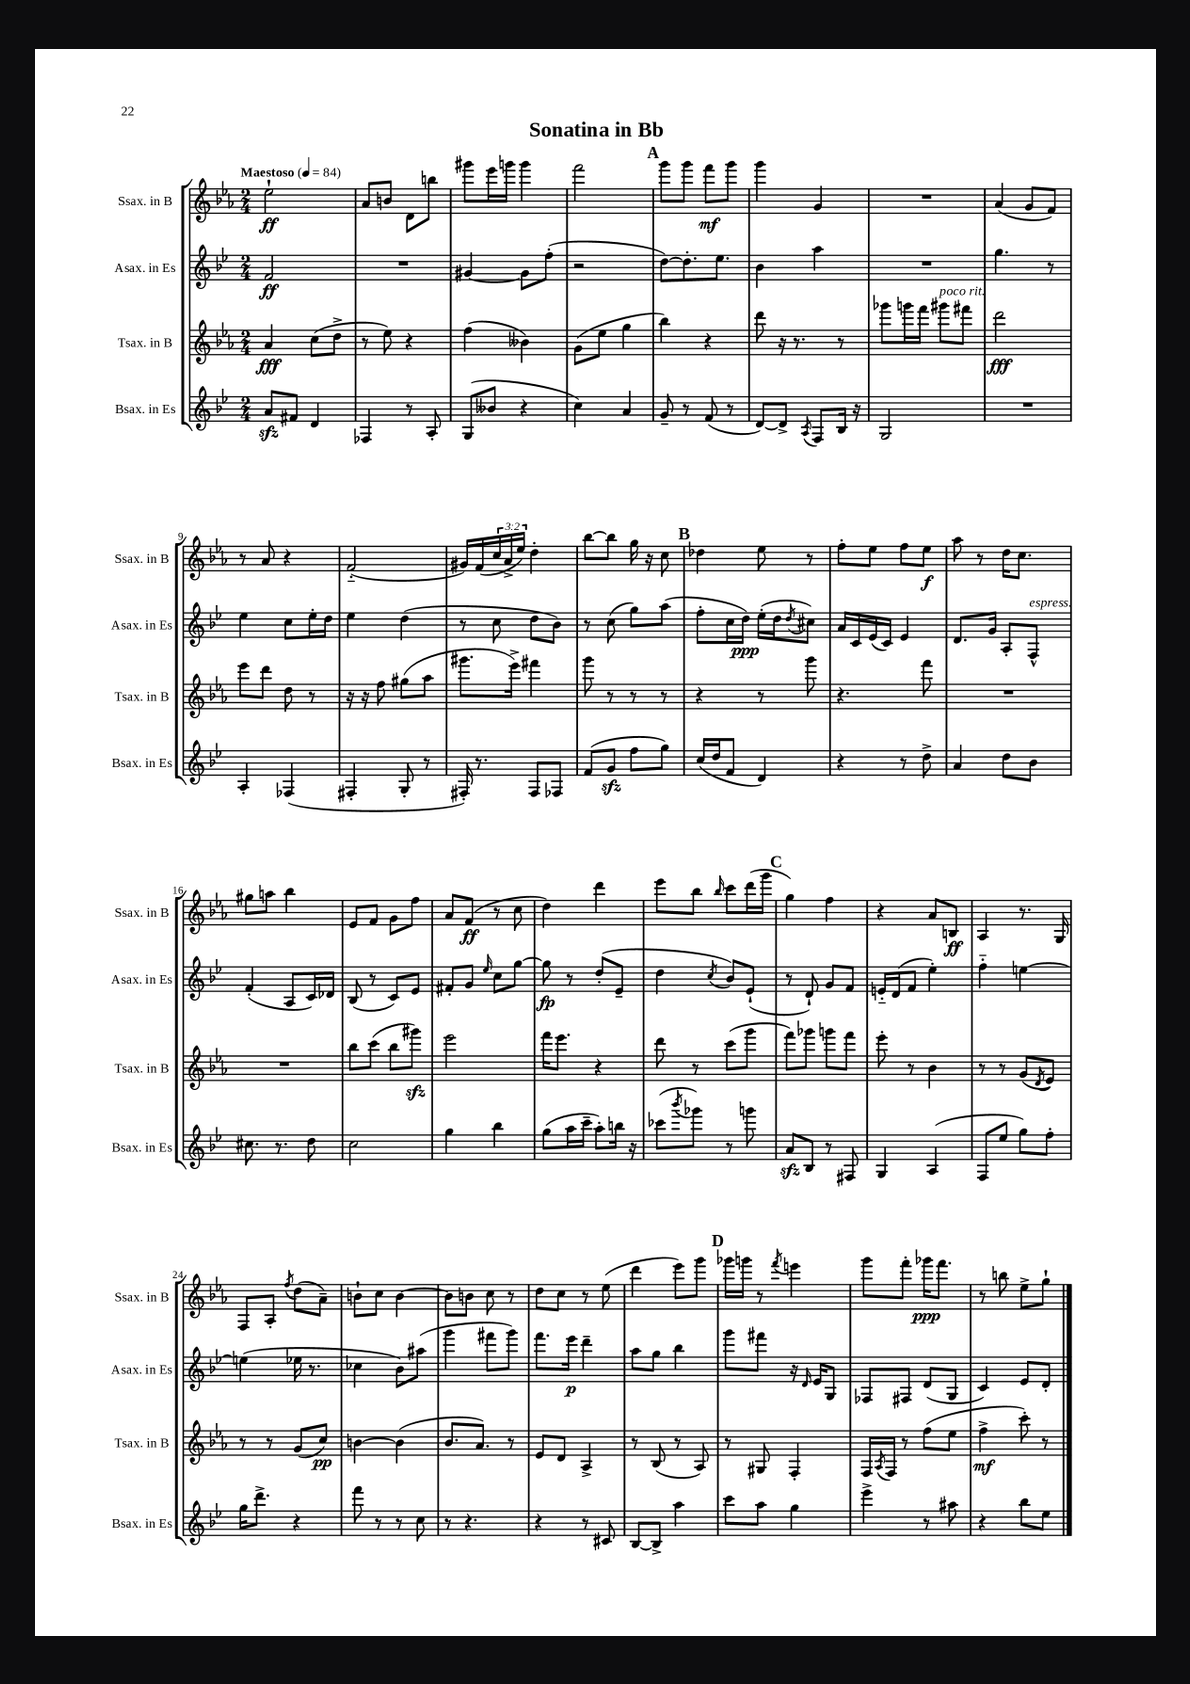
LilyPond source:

\header { title = "Sonatina in Bb" }
<<
\new StaffGroup <<
\new Staff = "s0" \with { instrumentName = "Ssax. in B" shortInstrumentName = "Ssax. in B" } {
    \clef treble \key ees \major \numericTimeSignature \time 2/4 \override Staff.TupletNumber.text = #tuplet-number::calc-fraction-text \tempo "Maestoso" 4 = 84
    ees''2-!\ff |
    aes'8 b'8 d'8 b''8 |
    gis'''8 ees'''16 g'''16 g'''4 |
    f'''2 |
    \mark \markup { \bold "A" } g'''8 g'''8 f'''8\mf g'''8 |
    g'''4 g'4 |
    R2 |
    aes'4( g'8 f'8) |
    r8 aes'8 r4 |
    f'2-_( |
    gis'16) f'16( \tuplet 3/2 { c''16 aes'16-> ees''16) } d''4-. |
    bes''8~ bes''8 g''16 r16 c''8 |
    \mark \markup { \bold "B" } des''4 ees''8 r8 |
    f''8-. ees''8 f''8 ees''8\f |
    aes''8 r8 d''16 c''8. |
    gis''8 a''8 bes''4 |
    ees'8 f'8 g'8 f''8 |
    aes'8 f'8\ff( r8 c''8 |
    d''4) d'''4 |
    ees'''8 bes''8 \grace { bes''16 } c'''8 d'''16( g'''16 |
    \mark \markup { \bold "C" } g''4) f''4 |
    r4 aes'8 b8\ff |
    aes4 r8. g16 |
    f8 aes8-. \acciaccatura { f''8 } d''8( aes'8--) |
    b'8-! c''8 b'4~ |
    b'8 b'8 c''8 r8 |
    d''8 c''8 r8 ees''8( |
    d'''4 ees'''8) g'''8 |
    \mark \markup { \bold "D" } ges'''16 g'''16 r8 \acciaccatura { f'''8 } e'''4 |
    g'''8 f'''8-. ges'''16\ppp f'''8. |
    r8 b''8 ees''8-> g''8-! \bar "|." |
}
\new Staff = "s1" \with { instrumentName = "Asax. in Es" shortInstrumentName = "Asax. in Es" } {
    \clef treble \key bes \major \numericTimeSignature \time 2/4
    f'2\ff |
    R2 |
    gis'4~ gis'8 f''8-.( |
    r2 |
    \mark \markup { \bold "A" } d''8~) d''8.-. ees''8. |
    bes'4 a''4 |
    R2 |
    g''4. r8 |
    ees''4 c''8 ees''16-. d''16 |
    ees''4 d''4( |
    r8 c''8 d''8 bes'8) |
    r8 c''8( g''8) a''8( |
    \mark \markup { \bold "B" } f''8-. c''16 d''16\ppp) ees''16-.( d''16 \acciaccatura { d''8 } cis''8) |
    a'16 c'16 ees'16( c'16) ees'4 |
    d'8. g'16 a8-. f8-^^\markup { \italic "espress." } |
    f'4-.( a8 c'16) des'16 |
    bes8( r8 c'8) ees'8 |
    fis'8-. g'8 \grace { ees''16 } c''8 g''8~ |
    g''8\fp r8 d''8-.( ees'8-- |
    d''4 \acciaccatura { c''8 } bes'8) ees'8-!( |
    \mark \markup { \bold "C" } r8 d'8-!) g'8 f'8 |
    e'16-_ d'16( f'8 ees''4-.) |
    f''4-_ e''4~ |
    e''4( ees''16 r8. |
    ces''4 bes'8) ais''8( |
    g'''4 fis'''8 g'''8) |
    f'''8. ees'''16\p d'''4-- |
    a''8 g''8 bes''4 |
    \mark \markup { \bold "D" } g'''8 fis'''8 r16 \grace { d'16 } ees'16 g8 |
    fes8 fis8 d'8( g8 |
    c'4) ees'8 d'8-. \bar "|." |
}
\new Staff = "s2" \with { instrumentName = "Tsax. in B" shortInstrumentName = "Tsax. in B" } {
    \clef treble \key ees \major \numericTimeSignature \time 2/4
    aes'4\fff c''8( d''8-> |
    r8 ees''8) r4 |
    f''4( beses'4) |
    g'8( ees''8 g''4 |
    \mark \markup { \bold "A" } bes''4) r4 |
    d'''8 r16 r8. r8 |
    ges'''8 g'''16 f'''16 gis'''8^\markup { \italic "poco rit." } fis'''8 |
    d'''2\fff |
    ees'''8 d'''8 d''8 r8 |
    r16 r16 f''8 gis''8( aes''8 |
    gis'''8. ees'''16->) fis'''4 |
    g'''8 r8 r8 r8 |
    \mark \markup { \bold "B" } r4 r8 g'''8 |
    r4. f'''8 |
    R2 |
    R2 |
    bes''8 c'''8( bes''8 gis'''8\sfz) |
    ees'''2 |
    f'''16 ees'''8. r4 |
    d'''8 r8 c'''8( g'''8 |
    \mark \markup { \bold "C" } f'''8) ges'''8 g'''8 f'''8 |
    ees'''8-. r8 bes'4 |
    r8 r8 g'8( \acciaccatura { d'8 } ees'8) |
    r8 r8 g'8( c''8\pp) |
    b'4~ b'4( |
    bes'8. aes'8.) r8 |
    ees'8 d'8 aes4-> |
    r8 bes8( r8 aes8) |
    \mark \markup { \bold "D" } r8 gis8 f4-. |
    f16 \acciaccatura { aes8 } f16 r8 f''8( ees''8 |
    f''4->\mf c'''8-.) r8 \bar "|." |
}
\new Staff = "s3" \with { instrumentName = "Bsax. in Es" shortInstrumentName = "Bsax. in Es" } {
    \clef treble \key bes \major \numericTimeSignature \time 2/4
    a'8\sfz fis'8 d'4 |
    fes4 r8 a8-. |
    g8( beses'8 r4 |
    c''4) a'4 |
    \mark \markup { \bold "A" } g'8-- r8 f'8( r8 |
    d'8~) d'8-> \acciaccatura { a8 } f8 bes16 r16 |
    g2 |
    R2 |
    a4-. fes4( |
    fis4-. g8-. r8 |
    fis16-.) r8. fis8 fes8 |
    f'8( g'8\sfz f''8 g''8) |
    \mark \markup { \bold "B" } c''16( d''16 f'8 d'4) |
    r4 r8 d''8-> |
    a'4 d''8 bes'8 |
    cis''8. r8. d''8 |
    c''2 |
    g''4 bes''4 |
    g''8( a''16 c'''16-- a''8-.) b''16 r16 |
    ces'''8( \acciaccatura { bes'''8 } ges'''8) r8 g'''8 |
    \mark \markup { \bold "C" } a'8\sfz bes8 r8 fis8 |
    g4 a4( |
    f8 ees''8 g''8) f''8-. |
    g''16 d'''8.-> r4 |
    f'''8 r8 r8 c''8 |
    r8 r4. |
    r4 r8 cis'8 |
    bes8~ bes8-> a''4 |
    \mark \markup { \bold "D" } c'''8 a''8 g''4 |
    ees'''4-> r8 ais''8 |
    r4 bes''8 ees''8 \bar "|." |
}
>>
>>
